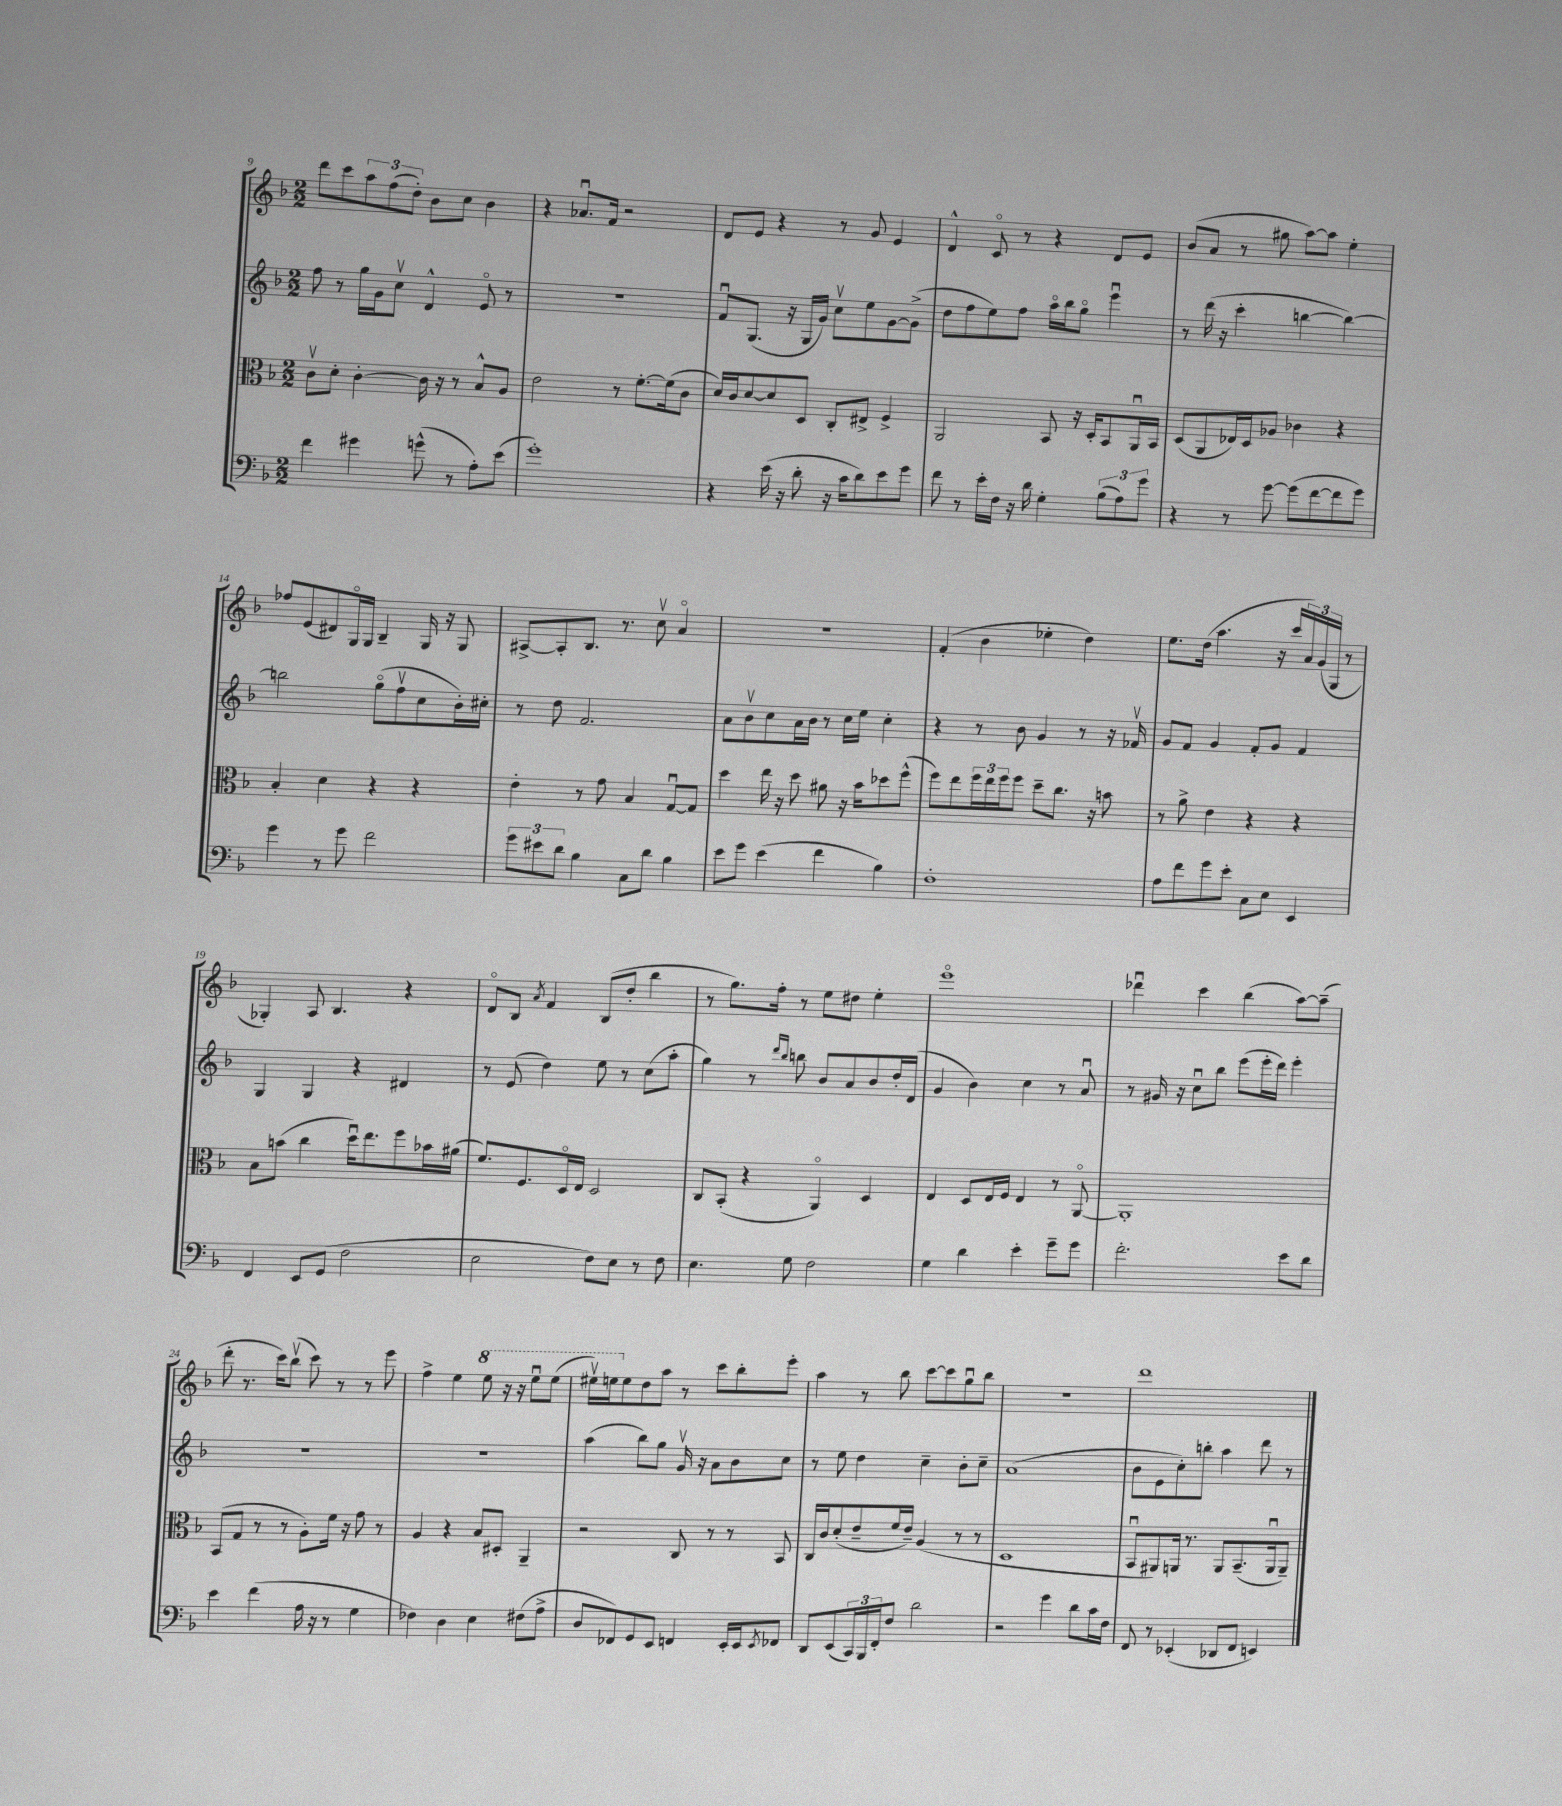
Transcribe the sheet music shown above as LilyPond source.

<<
\new StaffGroup <<
\new Staff = "s0" {
    \clef treble \key f \major \numericTimeSignature \time 2/2
    d'''8 c'''8 \tuplet 3/2 { a''8 f''8( d''8-.) } bes'8 c''8 bes'4 |
    r4 aes'8.\downbow f'16 r2 |
    d'8 e'8 r4 r8 g'8 e'4 |
    d'4-^ c'8\flageolet r8 r4 d'8 e'8 |
    bes'8( a'8 r8 gis''8 a''8~) a''8 e''4-. |
    fes''8 e'8( dis'8) g16\flageolet g16 bes4-- g16 r16 g8 |
    ais8~-> ais8-. bes8. r8. c''8\upbow a'4\flageolet |
    r1 |
    f'4-.( bes'4 ees''4-. d''4) |
    e''8. d''16( a''4. r16 c'''16 \tuplet 3/2 { a'16) g'16( g16 } r8 |
    ges4-.) a8 bes4. r4 |
    d'8\flageolet bes8 \acciaccatura { a'8 } f'4 bes8( d''8-. bes''4 |
    r8 g''8.) f''16-. r8 e''8 dis''8 e''4-. |
    e'''1\flageolet |
    des'''4\downbow c'''4 bes''4( a''8~) a''8--( |
    d'''8-. r8. c'''16) bes''8\upbow( c'''8) r8 r8 e'''8 |
    f''4-> e''4 \ottava #1 e'''8 r16 r16 e'''8\downbow e'''8( |
    eis'''16\upbow) e'''16 \ottava #0 e''8 d''8 a''8 r8 c'''8 bes''8-. e'''8-. |
    a''4 r8 bes''8 c'''8~ c'''8 g''8\downbow bes''8 |
    r1 |
    d'''1 \bar "|." |
}
\new Staff = "s1" {
    \clef treble \key f \major \numericTimeSignature \time 2/2
    f''8 r8 g''16 g'16 c''8\upbow d'4-^ e'8\flageolet r8 |
    R1 |
    f'8\downbow g8.( r16 g16 g'16) c''8\upbow e''8 g'8~ g'8->( |
    d''8 f''8 e''8) f''8 a''16\flageolet bes''16 g''8\flageolet e'''4\downbow |
    r8 d'''16( r16 c'''4-. b''4~ b''4~) |
    b''2 g''8\flageolet( f''8\upbow c''8 bes'16-.) cis''16-. |
    r8 d''8 f'2. |
    a'8 bes'8\upbow c''8 a'16 bes'16 r8 c''16 e''16 c''4-. |
    r4 r8 bes'8 g'4 r8 r16 fes'16\upbow |
    g'8 f'8 g'4 f'8-. g'8 f'4 |
    g4 g4 r4 dis'4 |
    r8 e'8( d''4) e''8 r8 c''8( a''8-. |
    g''4) r8 \grace { d'''16 bes''16 } b''8 bes'8 a'8 bes'8 d''16-. d'16( |
    g'4 bes'4) c''4 r8 a'8\downbow |
    r8 gis'16 r16 c''8\downbow bes''8 e'''8( e'''16-. d'''16) e'''4-. |
    r1 |
    r1 |
    a''4( bes''8) g''8 g'16\upbow r16 a'8 bes'8 c''8 |
    r8 e''8 d''4 c''4-- bes'8-. c''8-- |
    a'1( |
    bes'8 e'8 c''8-.) b''8-. a''4 d'''8 r8 \bar "|." |
}
\new Staff = "s2" {
    \clef alto \key f \major \numericTimeSignature \time 2/2
    c'8\upbow d'8-. c'4~-. c'16 r16 r8 bes8-^ a8 |
    e'2 r8 f'8.~-. f'16( c'8 |
    d'16) c'16 d'8~ d'8 d8 c8-. eis8-> f4-> |
    a,2 bes,8 r16 d16-. bes,8 a,16\downbow bes,16 |
    d8( a,8 ees16) d16 aes8 ces'4 r4 |
    bes4-. d'4 r4 r4 |
    e'4-. r8 g'8 bes4 g8~\downbow g8 |
    d''4 e''16 r16 d''8 ais'8 r16 bes'16 des''8 f''8-^( |
    f''8) e''8 \tuplet 3/2 { f''16 e''16 f''16 } f''8 d''8-- c''8. r16 b'8 |
    r8 a'8-> e'4 r4 r4 |
    bes8 b'8( c''4 d''16\downbow) e''8. f''8 bes'16 ais'16( |
    f'8.) f8. d16\flageolet e16 d2 |
    c8 bes,8-.( r4 a,4\flageolet) d4 |
    e4 d8 e16 f16 e4 r8 a,8~\flageolet |
    a,1-. |
    bes,8( g8 r8 r8 a8-.) f'16 r16 g'8 r8 |
    a4 r4 bes8 dis8-. a,4-- |
    r2 c8 r8 r8 bes,8 |
    c16 c'16 d'8-.( e'8-- f'16 e'16--) a4( r8 r8 |
    d1 |
    bes,8\downbow ais,8) a,16 r8. a,8 bes,8.--( a,16\downbow a,8--) \bar "|." |
}
\new Staff = "s3" {
    \clef bass \key f \major \numericTimeSignature \time 2/2
    f'4 gis'4 g'8-^( r8 a8-.) e'8( |
    g'1-.) |
    r4 e'16( r16 d'8-. r16 c'16 d'8) e'8 g'8 |
    f'8 r8 e'16-. f16 r16 d'16 g4-. \tuplet 3/2 { bes8( a8) g'8 } |
    r4 r8 g'8~ g'8( f'8~ f'8 g'8) |
    g'4 r8 g'8 f'2 |
    \tuplet 3/2 { g'8 eis'8 d'8 } bes4 c8 d'8 bes4 |
    e'8 g'8 e'4( f'4 bes4) |
    f1-. |
    a8 f'8 g'8 e'8-. c8 e8 e,4 |
    f,4 e,8 g,8( f2 |
    e2 f8) e8 r8 f8 |
    e4. g8 f2 |
    g4 d'4 e'4-. g'8-- g'8 |
    f'2.-. e'8 d'8 |
    e'4 f'4( a16 r16 r8 g4 |
    fes4) d4 e4 fis8( a8-> |
    d8 fes,8) g,8 e,8 f,4 e,16-. e,16 \acciaccatura { e,8 } fes,8 |
    d,8 e,8( \tuplet 3/2 { c,16) bes,,16 f,16-. } f8 d'2 |
    r2 g'4 d'8 c'16 f16 |
    f,8 r8 ees,4-.( des,8 f,8 e,4) \bar "|." |
}
>>
>>
\layout { \context { \Score currentBarNumber = #9 } }
